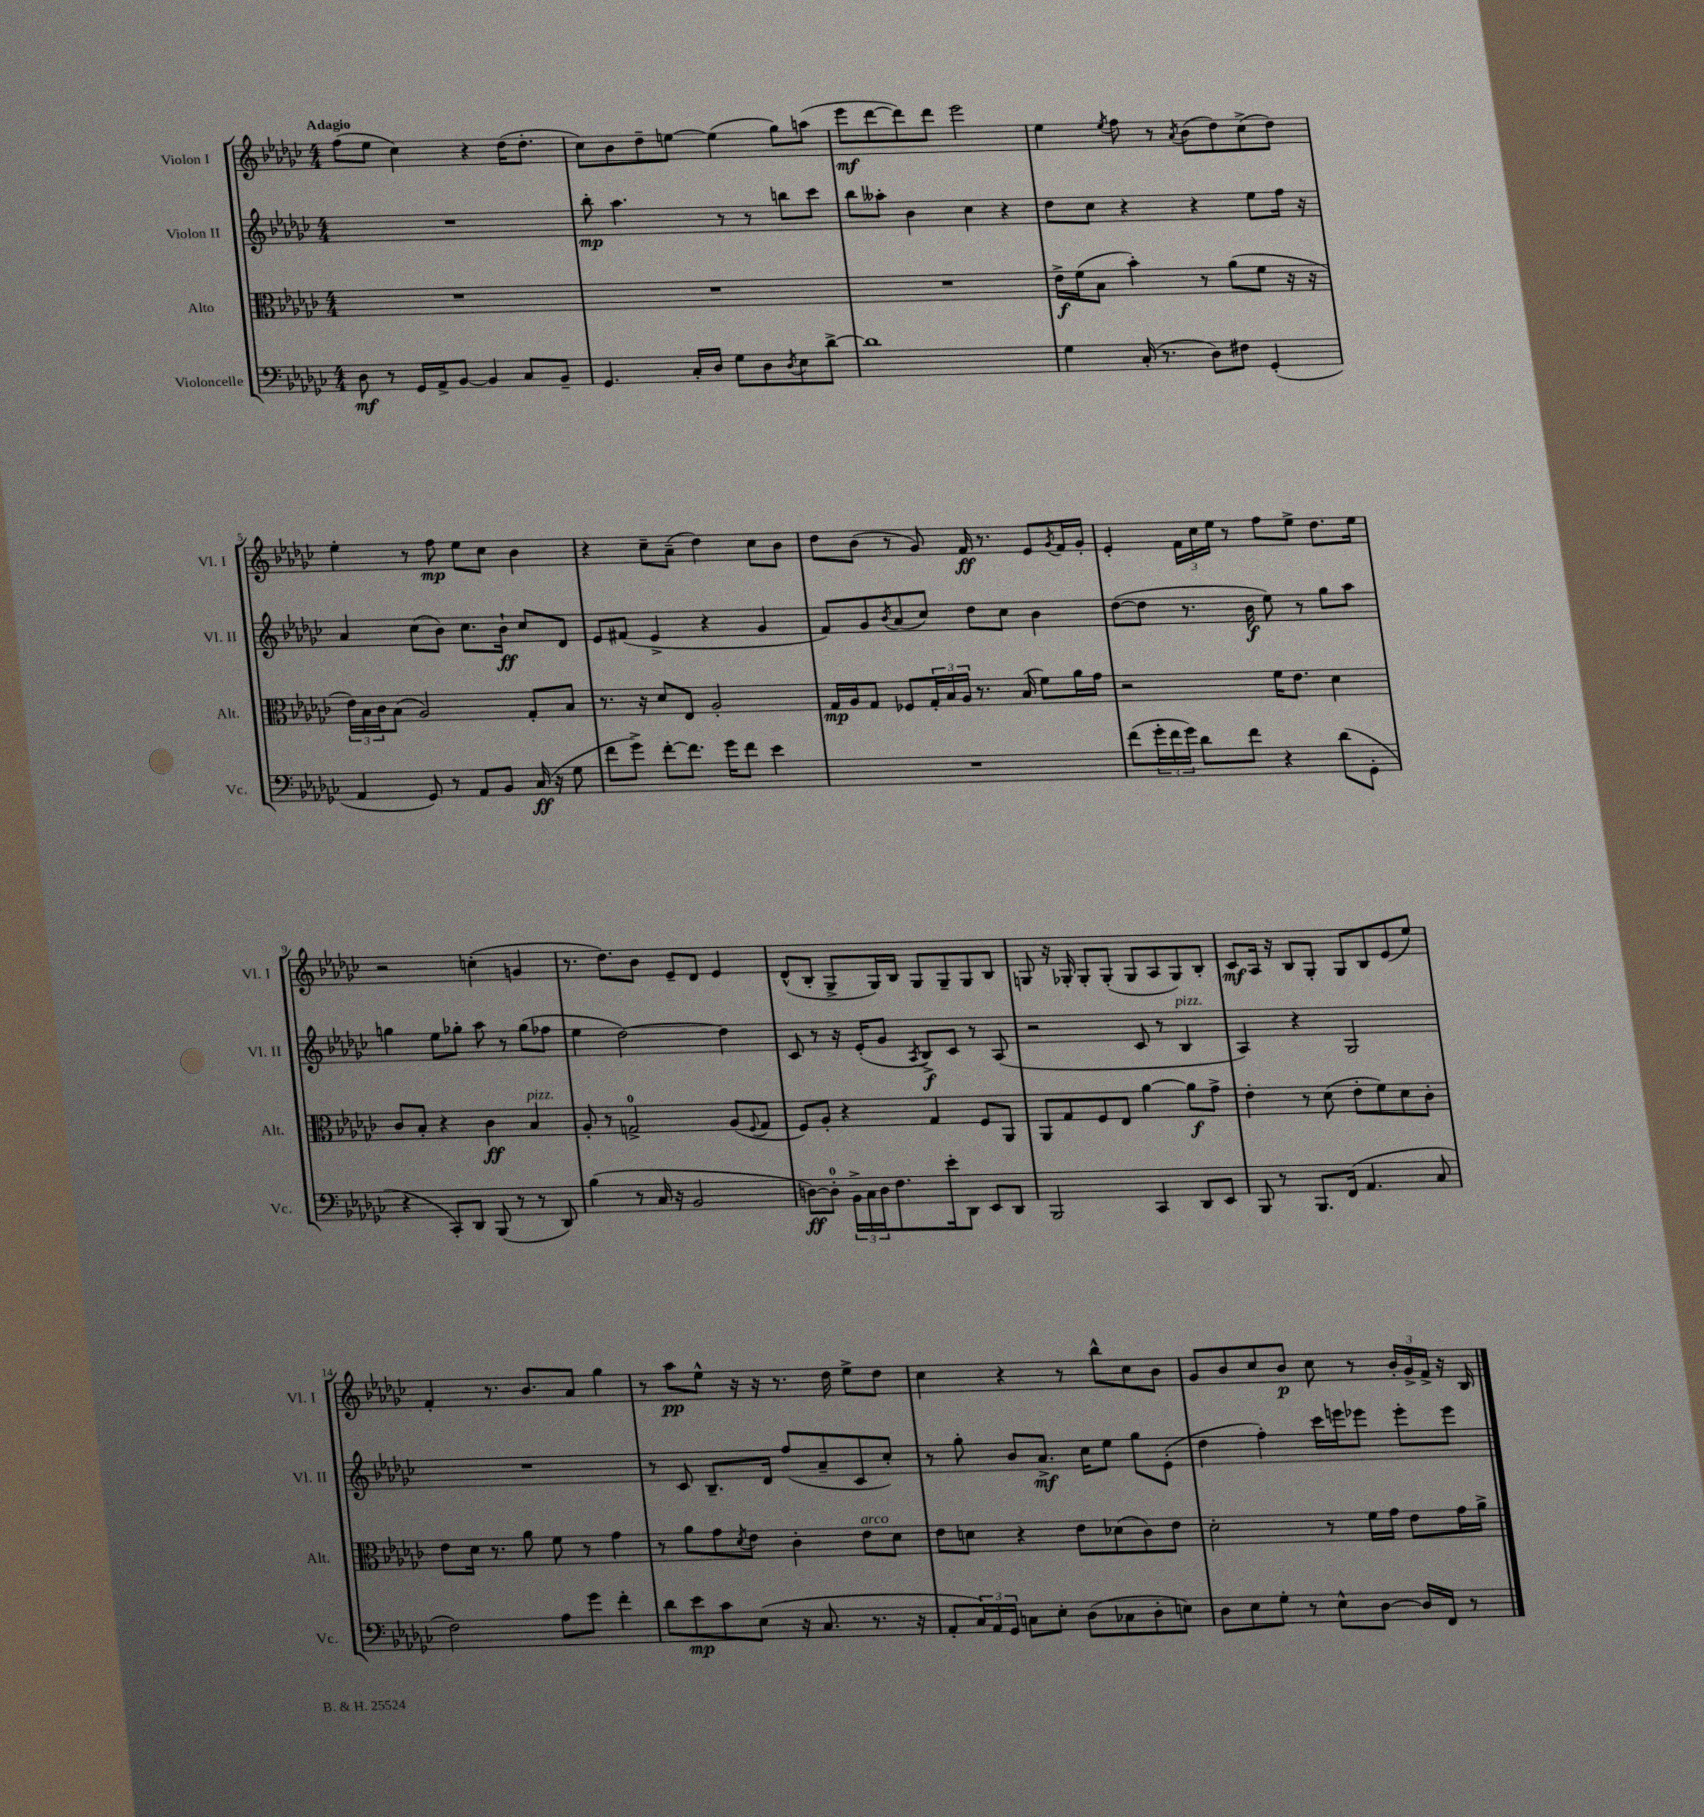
<<
\new StaffGroup <<
\new Staff = "s0" \with { instrumentName = "Violon I" shortInstrumentName = "Vl. I" } {
    \clef treble \key ges \major \numericTimeSignature \time 4/4 \tempo "Adagio"
    f''8( ees''8 ces''4) r4 des''16( des''8.-. |
    ces''8) bes'8 des''8-- e''8~ e''4( ges''8) a''8( |
    ees'''8\mf des'''8~ des'''8) des'''8 ees'''2 |
    ees''4 \acciaccatura { ees''8 } f''8 r8 \acciaccatura { aes'8 } bes'8( des''8) ces''8->( des''8) |
    ees''4-. r8 f''8\mp ees''8 ces''8 bes'4 |
    r4 ces''8-- aes'8--( des''4) ces''8 bes'8 |
    des''8 bes'8( r8 ges'8) f'16\ff r8. ees'8 \acciaccatura { ges'8 } f'16 ges'16-. |
    ees'4-. \tuplet 3/2 { f'16 ces''16 ees''16 } r8 f''8 ees''8-> des''8. ees''16 |
    r2 c''4-.( g'4 |
    r8. des''8.) bes'8 ees'8-- des'8 ees'4 |
    des'8-^( bes8-. ges8-> ges16) bes16 ges8 ges8-- ges8 bes8 |
    g8 r16 ges16-. ges8-. ges8-.( ges8 aes8 ges8) bes8-. |
    ces'8\mf aes16 r16 bes8 ges8-. ges8 bes8 ees'8( ees''8) |
    f'4-. r8. bes'8. aes'8 ges''4 |
    r8 aes''8\pp ees''8-^ r16 r16 r8. des''16 ees''8-> des''8 |
    ces''4 r4 r8 bes''8-^ ces''8 bes'8 |
    ges'8 bes'8 ces''8 bes'8\p ces''8 r8 \tuplet 3/2 { bes'16-. ges'16-> f'16-> } r16 bes16 \bar "|." |
}
\new Staff = "s1" \with { instrumentName = "Violon II" shortInstrumentName = "Vl. II" } {
    \clef treble \key ges \major \numericTimeSignature \time 4/4
    R1 |
    bes''8-.\mp aes''4. r8 r8 b''8 ces'''8 |
    bes''8 aeses''8-. bes'4 ces''4 r4 |
    des''8 ces''8 r4 r4 ees''8 f''16 r16 |
    aes'4 ces''8( bes'8) ces''8. bes'16-!\ff ces''8 des'8 |
    ees'8 fis'8( ees'4-> r4 ges'4 |
    f'8) ges'8 \acciaccatura { bes'8 } aes'8( ces''8) des''8 ces''8 bes'4 |
    des''8~( des''8 r8. bes'16\f ees''8) r8 ges''8 aes''8 |
    g''4 ees''8 ges''8-. aes''8 r8 ges''8( fes''8 |
    ees''4 des''2~) des''4 |
    ces'8 r8 r16 ees'16-.( ges'8 \acciaccatura { aes8 } bes8->\f) ces'8 r8 aes8( |
    r2 ces'8 r8 bes4^\markup { \italic "pizz." } |
    aes4) r4 ges2 |
    R1 |
    r8 ces'8 bes8.-- des'16 f''8( aes'8-- ces'8 ces''8-.) |
    r8 ges''8-. bes'8 aes'8.->\mf ces''16 ees''8 ges''8 ees'8-.( |
    des''4 f''4-.) ces'''16 e'''16 ees'''8 ees'''8-. ees'''8 \bar "|." |
}
\new Staff = "s2" \with { instrumentName = "Alto" shortInstrumentName = "Alt." } {
    \clef alto \key ges \major \numericTimeSignature \time 4/4
    R1 |
    R1 |
    R1 |
    ees'16->\f f'16( bes8 bes'4-.) r8 aes'8( f'8 r16 r16 |
    \tuplet 3/2 { ees'16) bes16 ces'16 } bes8( aes2) ges8-. bes8 |
    r8. r16 des'8 ees8 aes2-. |
    ges16\mp aes16 ges8 fes8 \tuplet 3/2 { ges16-. bes16 aes16 } r8. bes16( f'8) aes'16 ges'16 |
    r2 f'16 ees'8. des'4 |
    ces'8 bes8-. r4 ces'4\ff bes4^\markup { \italic "pizz." } |
    aes8-. r8 g2-0-> aes8( \appoggiatura { f8 } g8 |
    f8) aes8-. r4 ges4 f8 aes,8 |
    aes,8 ges8 f8 ees8 aes'4~ aes'8\f ges'8-> |
    ees'4-. r8 des'8( ees'8-. f'8) des'8 ces'8-. |
    ees'8 des'16 r8. aes'8 f'8 r8 ges'4 |
    r8 aes'8 ges'8 \acciaccatura { des'8 } ees'8 ces'4-. ees'8^\markup { \italic "arco" } des'8 |
    ees'8 d'8 r4 ees'8 des'8( ces'8) ees'8 |
    des'2-. r8 f'16 ges'16 ees'8 ges'16 aes'16-> \bar "|." |
}
\new Staff = "s3" \with { instrumentName = "Violoncelle" shortInstrumentName = "Vc." } {
    \clef bass \key ges \major \numericTimeSignature \time 4/4
    des8\mf r8 ges,16 aes,16-> bes,8~ bes,4 ces8 bes,8-- |
    ges,4. ces16-. des16 ges8 des8 \acciaccatura { des8 } ees8 des'8~-> |
    des'1 |
    ges4 ces16-.( r8. des8) fis8 ges,4-.( |
    aes,4 ges,8) r8 aes,8 bes,8 ces16\ff( r16 ges8 |
    f'8 ges'8->) f'8~-. f'8. ges'16 f'8 ees'4 |
    R1 |
    f'8( \tuplet 3/2 { ges'16-. f'16 ges'16) } des'8 f'8 r4 des'8( ges,8-. |
    r4 ces,8-.) des,8 bes,,8( r8 r8 des,8) |
    bes4( r8 ces16 r16 bes,2 |
    d8~\ff) d8-0-. \tuplet 3/2 { bes,16-> ces16 d16 } f8. ees'16-. des,8 ees,8 des,8 |
    bes,,2 ces,4 des,8 ees,8 |
    bes,,8 r8 bes,,8. f,16( aes,4. ces8 |
    f2) aes8 ges'8 f'4-. |
    des'8 ees'8\mp ces'8 ees8( r16 ces8. r8. r16 |
    aes,8-. \tuplet 3/2 { ces16) aes,16 ges,16 } c8 ees8-. des8( ces8 des8-. e8) |
    des8 ees8 ges8-. r8 ees8-^ des8~ des16 f,16 r8 \bar "|." |
}
>>
>>
